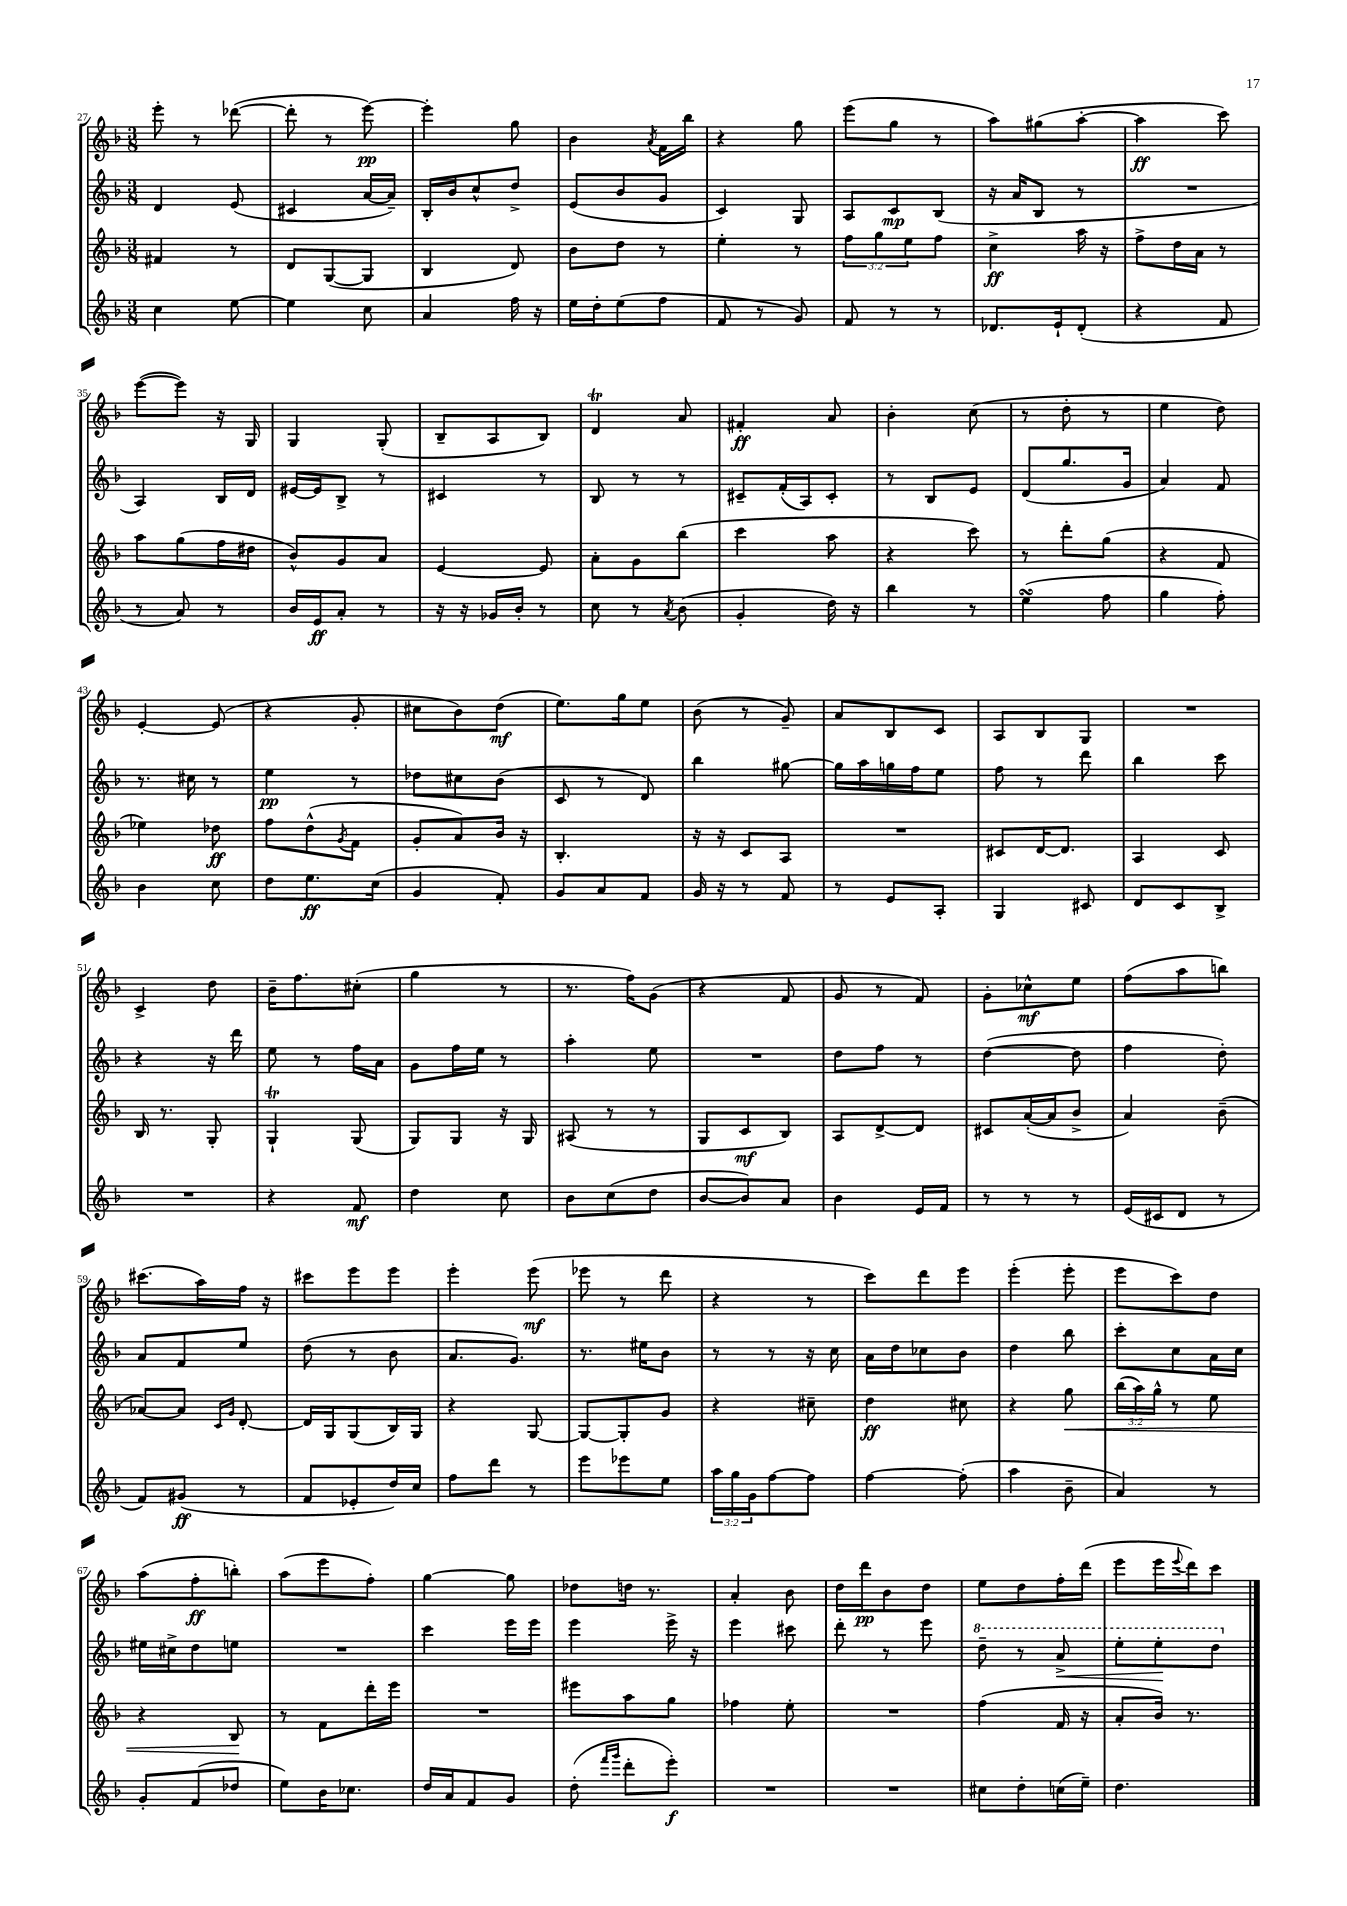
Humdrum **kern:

**kern	**kern	**kern	**kern
*staff4	*staff3	*staff2	*staff1
*clefG2	*clefG2	*clefG2	*clefG2
*k[b-]	*k[b-]	*k[b-]	*k[b-]
*M3/8	*M3/8	*M3/8	*M3/8
4cc\	4f#/	4d/	8eee'\
.	.	.	8r
[8ee\	8r	(8e/	([8ddd-\
=	=	=	=
4ee\]	8d/L	4c#/	8ddd-'\]
.	([8G/	.	8r
8cc\	8G/]J	[16a/LL	[8eee\)
.	.	16a~/]JJ)	.
=	=	=	=
4a/	4B-/	16B-'/LL	4eee'\]
.	.	16b-/J	.
.	.	8cc^^/	.
16ff\	8d/)	8dd^/J	8gg\
16r	.	.	.
=	=	=	=
16ee\LL	8b-\L	(8e/L	4b-\
16dd'\J	.	.	.
(8ee\	8dd\J	8b-/	.
.	.	.	8qa/
8ff\J	8r	8g/J	16f\LL
.	.	.	16bb-\JJ
=	=	=	=
8f/	4ee'\	4c/)	4r
8r	.	.	.
8g/)	8r	8G/	8gg\
=	=	=	=
8f/	12ff\L	8A/L	(8eee\L
.	12gg\	.	.
8r	.	8c/	8gg\J
.	12ee\	.	.
8r	8ff\J	(8B-/J	8r
=	=	=	=
8.d-/L	4cc^\	16r	8aa\L)
.	.	16a/LK	.
.	.	8B-/J	(8gg#\
16e`/k	.	.	.
(8d-'/J	16aa\	8r	[8aa'\J
.	16r	.	.
=	=	=	=
4r	8ff^\L	4.r	4aa\]
.	16dd\L	.	.
.	16a\JJ	.	.
8f/	8r	.	8ccc\)
=	=	=	=
8r	8aa\L	4A/)	([8eee\L
8a/)	(8gg\	.	8eee\]J)
8r	16ff\L	16B-/LL	16r
.	16dd#\JJ	16d/JJ	16G/
=	=	=	=
16b-/LL	8b-^^/L)	[16e#/LL	4G/
16e/J	.	16e#/]J	.
8a'/J	8g/	8B-^/J	.
8r	8a/J	8r	(8G'/
=	=	=	=
16r	[4e/	4c#/	8B-~/L
16r	.	.	.
16g-/LL	.	.	8A/
16b-'/JJ	.	.	.
8r	8e/]	8r	8B-/J)
=	=	=	=
8cc\	8a'\L	8B-/	4d/
8r	8g\	8r	.
8qa/	.	.	.
(8b-\	(8bb-\J	8r	8a/
=	=	=	=
4g'/	4ccc\	8c#~/L	4f#'/
.	.	(16f'/L	.
.	.	16A/J)	.
16dd\)	8aa\	8c#'/J	8a/
16r	.	.	.
=	=	=	=
4bb-\	4r	8r	4b-'\
.	.	8B-/L	.
8r	8ccc\)	8e/J	(8cc\
=	=	=	=
(4ee\	8r	(8d/L	8r
.	8ddd'\L	8.gg/	8dd'\
8ff\	(8gg\J	.	8r
.	.	16g/Jk	.
=	=	=	=
4gg\	4r	4a/)	4ee\
8ff'\)	8f/	8f/	8dd\)
=	=	=	=
4b-\	4ee-\)	8.r	[4e'/
.	.	16cc#\	.
8cc\	8dd-\	8r	(8e/]
=	=	=	=
8dd\L	8ff\L	4ee\	4r
8.ee\	(8dd^^\	.	.
.	8qg/	.	.
.	8f\J	8r	8g'/
(16cc\Jk	.	.	.
=	=	=	=
4g/	8g'/L	8dd-\L	8cc#\L
.	8a/)	8cc#\	8b-\)
8f'/)	16b-/Jk	(8b-\J	(8dd\J
.	16r	.	.
=	=	=	=
8g/L	4.B-'/	8c/	8.ee\L)
8a/	.	8r	.
.	.	.	16gg\k
8f/J	.	8d/)	8ee\J
=	=	=	=
16g/	16r	4bb-\	(8b-\
16r	16r	.	.
8r	8c/L	.	8r
8f/	8A/J	[8gg#\	8g~/)
=	=	=	=
8r	4.r	16gg#\]LL	8a/L
.	.	16aa\	.
8e/L	.	16gg\	8B-/
.	.	16ff\J	.
8A'/J	.	8ee\J	8c/J
=	=	=	=
4G/	8c#/L	8ff\	8A/L
.	[16d/K	8r	8B-/
.	8.d/]J	.	.
8c#/	.	8ddd\	8G/J
=	=	=	=
8d/L	4A/	4bb-\	4.r
8c/	.	.	.
8B-^/J	8c/	8ccc\	.
=	=	=	=
4.r	16B-/	4r	4c^/
.	8.r	.	.
.	8G'/	16r	8dd\
.	.	16ddd\	.
=	=	=	=
4r	4G`/	8ee\	16b-~\LK
.	.	.	8.ff\
.	.	8r	.
8f/	(8G/	16ff\LL	(8cc#'\J
.	.	16a\JJ	.
=	=	=	=
4dd\	8G/L)	8g\L	4gg\
.	8G/J	16ff\L	.
.	.	16ee\JJ	.
8cc\	16r	8r	8r
.	16G/	.	.
=	=	=	=
8b-\L	(8A#/	4aa'\	8.r
(8cc\	8r	.	.
.	.	.	16ff\LK)
8dd\J	8r	8ee\	(8g\J
=	=	=	=
[8b-/L	8G/L	4.r	4r
8b-/])	8c/	.	.
8a/J	8B-/J)	.	8f/
=	=	=	=
4b-\	8A/L	8dd\L	8g/
.	[8d^/	8ff\J	8r
16e/LL	8d/]J	8r	8f/)
16f/JJ	.	.	.
=	=	=	=
8r	8c#/L	([4dd\	8g'\L
8r	([16a'/L	.	8cc-^^\
.	16a/]J	.	.
8r	8b-^/J	8dd\]	8ee\J
=	=	=	=
(16e/LL	4a/)	4ff\	(8ff\L
16c#/J	.	.	.
8d/J	.	.	8aa\
8r	(8b-~\	8dd'\)	8bb\J)
=	=	=	=
8f/L)	[8a-/L)	8a/L	(8.ccc#\L
(8g#/J	8a-/]J	8f/	.
.	.	.	16aa\L)
.	16qqc/LL	.	.
.	16qqg/JJ	.	.
8r	[8d'/	8ee/J	16ff\JJ
.	.	.	16r
=	=	=	=
8f/L	16d/]LL	(8dd\	8ccc#\L
.	16G/J	.	.
8e-'/	(8G/	8r	8eee\
16dd/L)	16B-/L)	8b-\	8eee\J
16cc/JJ	16G/JJ	.	.
=	=	=	=
8ff\L	4r	8.a/L	4eee'\
8ddd\J	.	.	.
.	.	8.g/J)	.
8r	[8G/	.	(8eee\
=	=	=	=
8eee\L	8G/_L	8.r	8eee-\
8eee-\	8G'/]	.	8r
.	.	16ee#\LK	.
8ee\J	8g/J	8b-\J	8ddd\
=	=	=	=
24aa\LL	4r	8r	4r
24gg\	.	.	.
24g\J	.	.	.
[8ff\	.	8r	.
8ff\]J	8cc#~\	16r	8r
.	.	16cc\	.
=	=	=	=
[4ff\	4dd\	16a\LL	8ccc\L)
.	.	16dd\J	.
.	.	8cc-\	8ddd\
(8ff'\]	8cc#\	8b-\J	8eee\J
=	=	=	=
4aa\	4r	4dd\	(4eee'\
8b-~\	8gg\	8bb-\	8eee'\
=	=	=	=
4a/)	(24bb-\LL	8ccc'\L	8eee\L
.	24aa\)	.	.
.	24gg^^\JJ	.	.
.	8r	8cc\	8ccc\)
8r	8ee\	16a\L	8dd\J
.	.	16cc\JJ	.
=	=	=	=
8g'/L	4r	16ee#\LL	(8aa\L
.	.	16cc#^\J	.
(8f/	.	8dd\	8ff'\
8dd-/J	8B-/	8ee\J	8bb'\J)
=	=	=	=
8ee\L)	8r	4.r	(8aa\L
16b-\K	8f\L	.	8eee\
8.cc-\J	.	.	.
.	16ddd'\L	.	8ff'\J)
.	16eee\JJ	.	.
=	=	=	=
16dd/LL	4.r	4ccc\	[4gg\
16a/J	.	.	.
8f/	.	.	.
8g/J	.	16eee\LL	8gg\]
.	.	16eee\JJ	.
=	=	=	=
(8dd'\	8eee#\L	4eee\	8dd-\L
16qqfff/LL	.	.	.
16qqggg/JJ	.	.	.
8ddd'\L	8aa\	.	16dd\Jk
.	.	.	8.r
8eee'\J)	8gg\J	16eee^\	.
.	.	16r	.
=	=	=	=
4.r	4ff-\	4eee\	4a'/
.	8ee'\	8ccc#\	8b-\
=	=	=	=
4.r	4.r	8ddd'\	16dd\LL
.	.	.	16ddd\J
.	.	8r	8b-\
.	.	8eee\	8dd\J
=	=	=	=
8cc#\L	(4ff\	8ddd~\	8ee\L
8dd'\	.	8r	8dd\
(16cc\L	16f/	8aa^/	16ff'\L
16ee~\JJ)	16r	.	(16ddd\JJ
=	=	=	=
4.dd\	8a'/L	8eee'\L	8eee\L
.	16b-/Jk)	8eee'\	16eee\L
.	.	.	8qqeee/
.	8.r	.	16ddd\J)
.	.	8ddd\J	8ccc\J
==	==	==	==
*-	*-	*-	*-
